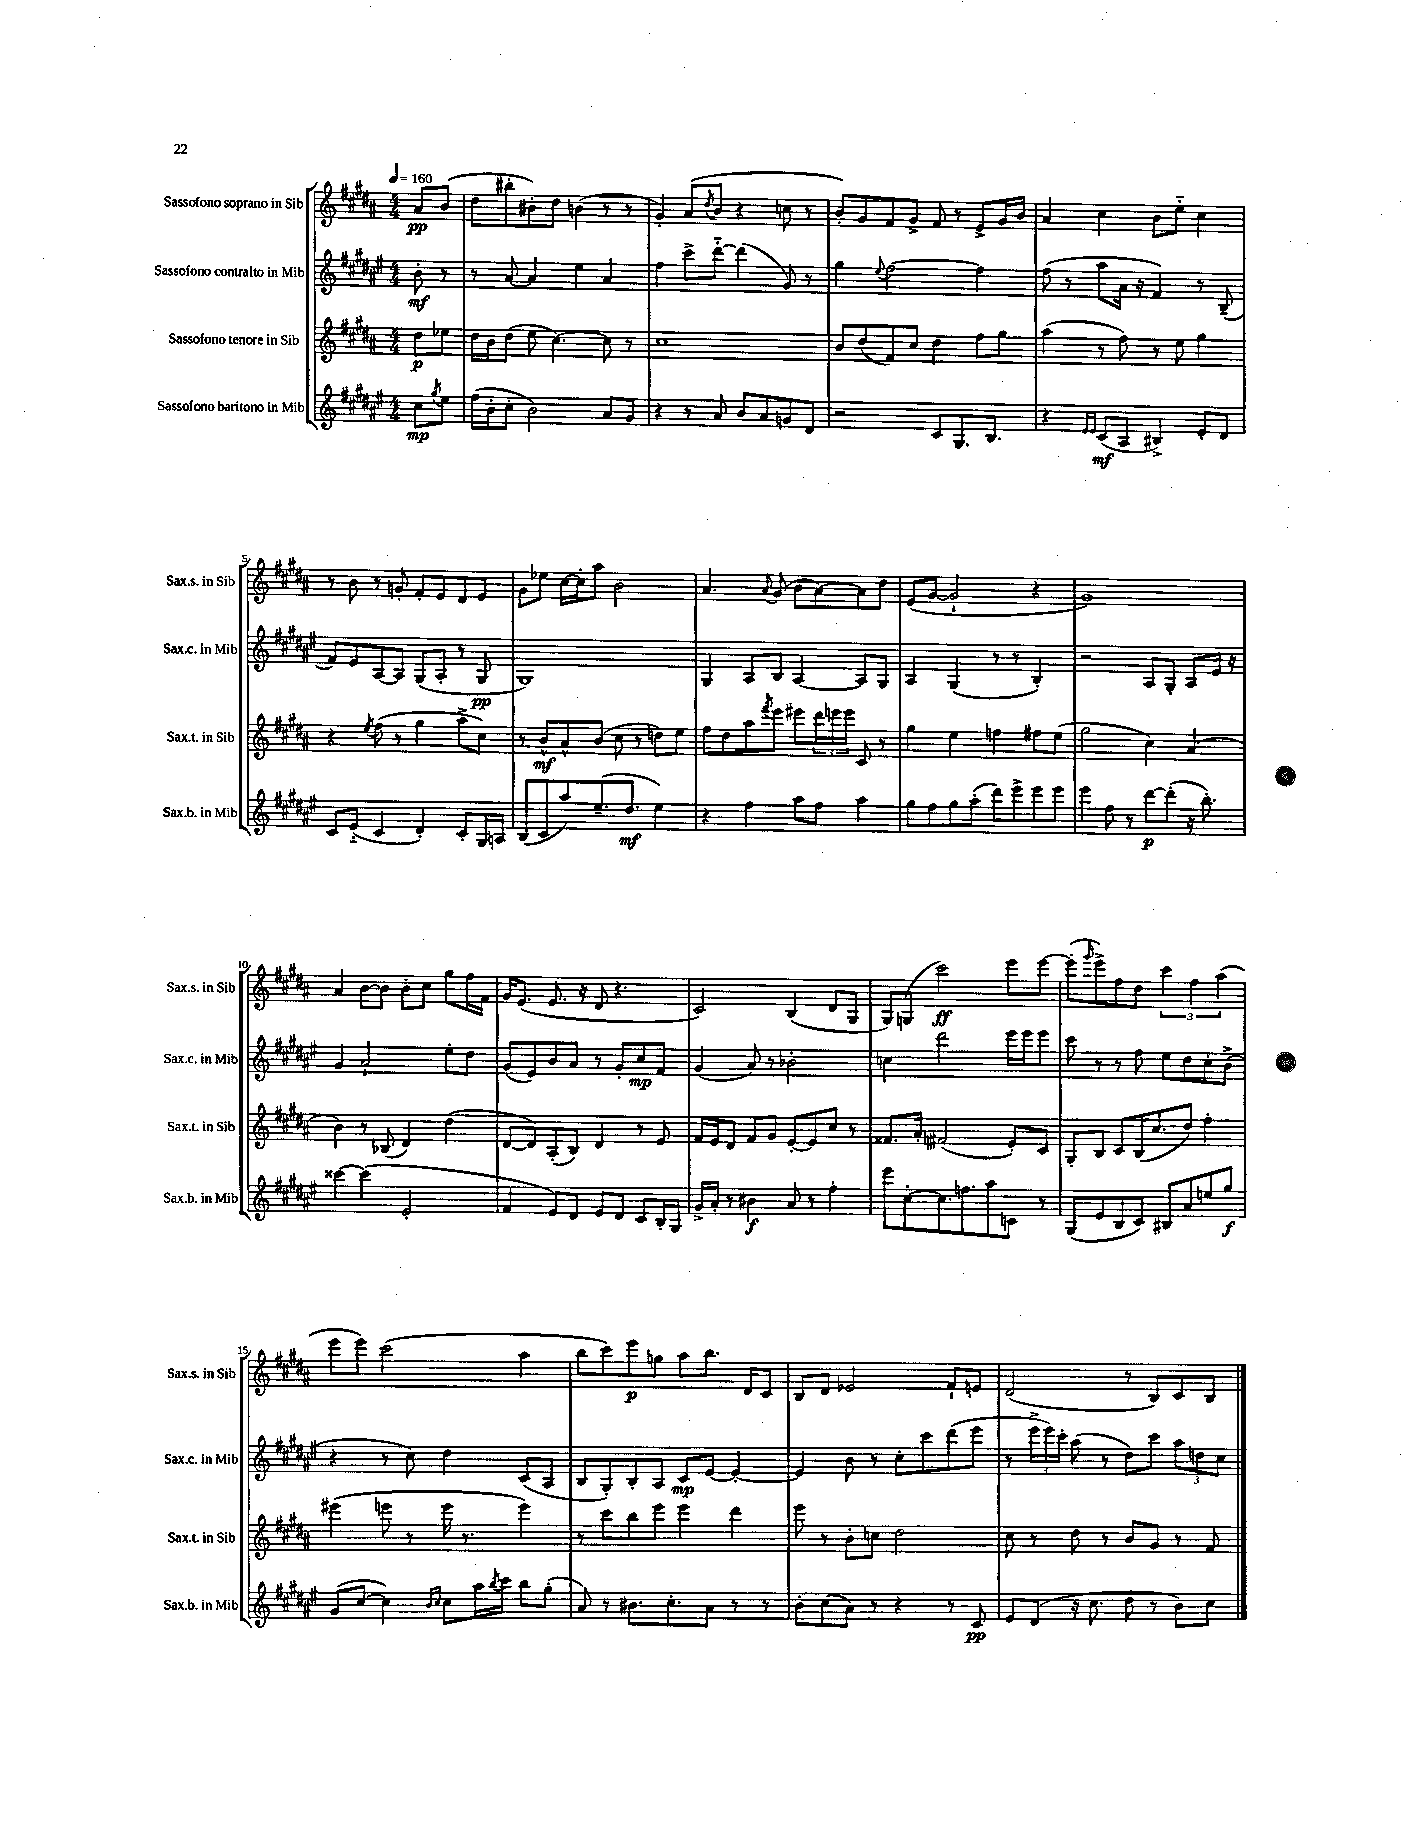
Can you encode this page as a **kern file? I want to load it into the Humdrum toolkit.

**kern	**dynam	**kern	**dynam	**kern	**dynam	**kern	**dynam
*part4	*part4	*part3	*part3	*part2	*part2	*part1	*part1
*staff4	*staff4	*staff3	*staff3	*staff2	*staff2	*staff1	*staff1
*I"Sassofono baritono in Mib	*	*I"Sassofono tenore in Sib	*	*I"Sassofono contralto in Mib	*	*I"Sassofono soprano in Sib	*
*I'Sax.b. in Mib	*	*I'Sax.t. in Sib	*	*I'Sax.c. in Mib	*	*I'Sax.s. in Sib	*
*clefG2	*	*clefG2	*	*clefG2	*	*clefG2	*
*k[f#c#g#d#a#e#]	*	*k[f#c#g#d#a#]	*	*k[f#c#g#d#a#e#]	*	*k[f#c#g#d#a#]	*
*M4/4	*	*M4/4	*	*M4/4	*	*M4/4	*
*MM160	*	*MM160	*	*MM160	*	*MM160	*
=	=	=	=	=	=	=	=
8cc#\L	mp	8dd#\L	p	8b'\	mf	8a#/L	pp
8qgg#/	.	.	.	.	.	.	.
8ee#\J	.	8ee-X\J	.	8r	.	(8b/J	.
=1	=1	=1	=1	=1	=1	=1	=1
(16ff#\LL	.	16dd#\LL	.	8r	.	8dd#\L	.
16b'\J	.	16b\J	.	.	.	.	.
8cc#'\J	.	(8dd#\J	.	[8a#/	.	8bb#X'\	.
2b\)	.	8ee\	.	4a#/]	.	8b#X'\)	.
.	.	[4.cc#\)	.	.	.	8dd#\J	.
.	.	.	.	4ee#\	.	(4bn\	.
8a#/L	.	8cc#\]	.	4a#/	.	8r	.
8g#/J	.	8r	.	.	.	8r	.
=2	=2	=2	=2	=2	=2	=2	=2
4r	.	1cc#	.	4ff#\	.	4g#'/)	.
8r	.	.	.	8ccc#^\L	.	(8a#/L	.
.	.	.	.	.	.	8qdd#/	.
8a#/	.	.	.	[8ddd#\J	.	8b/J	.
8b/L	.	.	.	(4ddd#\]	.	4r	.
8a#/	.	.	.	.	.	.	.
8gn/	.	.	.	8g#/)	.	8ccn\	.
8d#/J	.	.	.	8r	.	8r	.
=3	=3	=3	=3	=3	=3	=3	=3
2r	.	8b/L	.	4gg#\	.	8b'/L)	.
.	.	(8dd#/	.	.	.	8g#/	.
.	.	.	.	8qqee#/	.	.	.
.	.	8f#/)	.	[2ff#\	.	8f#/	.
.	.	8cc#/J	.	.	.	8g#^/J	.
8c#/L	.	4dd#\	.	.	.	8f#/	.
8.G#/	.	.	.	.	.	8r	.
.	.	8ff#\L	.	4ff#\]	.	8e^/L	.
8.B/J	.	.	.	.	.	.	.
.	.	8gg#\J	.	.	.	16g#/L	.
.	.	.	.	.	.	16b/JJ	.
=4	=4	=4	=4	=4	=4	=4	=4
4r	.	(4aa#\	.	(8ff#\	.	4a#/	.
.	.	.	.	8r	.	.	.
16qqe#/LL	.	.	.	.	.	.	.
16qqe#/JJ	.	.	.	.	.	.	.
(8c#/L	mf	8r	.	8aa#\L	.	4cc#\	.
8A#/J	.	8ff#\)	.	16a#\Jk	.	.	.
.	.	.	.	16r	.	.	.
4B#X^/)	.	8r	.	4f#/)	.	8b\L	.
.	.	8ee\	.	.	.	8ee\J	.
8e#'/L	.	4gg#\	.	8r	.	4cc#\	.
8d#/J	.	.	.	(8B~/	.	.	.
!!LO:LB:g=z
=5	=5	=5	=5	=5	=5	=5	=5
8c#/L	.	4r	.	8f#/L)	.	8r	.
(8e#/J	.	.	.	8e#/	.	8b\	.
.	.	8qee/	.	.	.	.	.
4c#/	.	(8ff#\	.	[8A#/	.	8r	.
.	.	8r	.	8A#/J]	.	8gn'/	.
4d#'/)	.	4gg#\	.	(8G#/L	.	8f#'/L	.
.	.	.	.	8A#'/J	.	8e/	.
8c#'/L	.	8aa#^\L	.	8r	.	8d#/	.
16G#/L	.	8cc#\J)	.	8G#/	pp	8e/J	.
16An/JJ	.	.	.	.	.	.	.
=6	=6	=6	=6	=6	=6	=6	=6
(8B/L	.	8r	.	1G#)	.	8g#\L	.
8c#/	.	8b^^/L	mf	.	.	8ee-X\J	.
8aa#/)	.	8a#^^/	.	.	.	[16cc#\LL	.
.	.	.	.	.	.	16cc#'\J]	.
(8.ee#~/	.	(8b/J	.	.	.	8aa#\J	.
.	.	8cc#\	.	.	.	2b\	.
8.dd#/J	mf	.	.	.	.	.	.
.	.	8r	.	.	.	.	.
4ee#\)	.	8ddn\L)	.	.	.	.	.
.	.	8ee\J	.	.	.	.	.
=7	=7	=7	=7	=7	=7	=7	=7
4r	.	8ff#\L	.	4G#/	.	4.a#/	.
.	.	8dd#\	.	.	.	.	.
4ff#\	.	8aa#\	.	8A#/L	.	.	.
.	.	8qfff#/	.	.	.	8qqa#/	.
.	.	8eee\J	.	8B/J	.	(8g#/	.
8aa#\L	.	8eee#X\L	.	[4A#/	.	8b\L	.
8ff#\J	.	24ddd#\L	.	.	.	[8a#\)	.
.	.	24eeen\	.	.	.	.	.
.	.	24eee\JJ	.	.	.	.	.
4aa#\	.	8c#/	.	8A#/L]	.	8a#\]	.
.	.	8r	.	8G#/J	.	8dd#\J	.
=8	=8	=8	=8	=8	=8	=8	=8
8gg#\L	.	4gg#\	.	4A#/	.	(8e/L	.
8ff#\	.	.	.	.	.	[8g#/J	.
8gg#\	.	4ee\	.	(4G#/	.	2g#`/]	.
(8aa#'\J	.	.	.	.	.	.	.
8ddd#\L)	.	4ffn\	.	8r	.	.	.
8eee#^\	.	.	.	8r	.	.	.
8eee#\	.	8ff#X\L	.	4B'/)	.	4r	.
8eee#\J	.	(8ee\J	.	.	.	.	.
=9	=9	=9	=9	=9	=9	=9	=9
4eee#\	.	2gg#\	.	2r	.	1g#)	.
8ff#\	.	.	.	.	.	.	.
8r	.	.	.	.	.	.	.
[8ddd#\L	p	4cc#\)	.	8A#/L	.	.	.
(8ddd#'\J]	.	.	.	8G#'/J	.	.	.
16r	.	(4a#/	.	8A#/L	.	.	.
8.bb'\)	.	.	.	.	.	.	.
.	.	.	.	16e#/Jk	.	.	.
.	.	.	.	16r	.	.	.
!!LO:LB:g=z
=10	=10	=10	=10	=10	=10	=10	=10
[4ccc##X\	.	4b\)	.	4g#/	.	4a#/	.
(4ccc##\]	.	8r	.	2a#`/	.	[8b\L	.
.	.	(8B-X/	.	.	.	8b\J]	.
2e#'/	.	4d#/)	.	.	.	8b'\L	.
.	.	.	.	.	.	8cc#\J	.
.	.	(4dd#\	.	8ee#'\L	.	8gg#\L	.
.	.	.	.	8dd#\J	.	16ff#\L	.
.	.	.	.	.	.	16f#\JJ	.
=11	=11	=11	=11	=11	=11	=11	=11
4f#/	.	[8d#/L	.	(8g#/L	.	16g#/KL	.
.	.	.	.	.	.	(8.e/J	.
.	.	8d#/])	.	8e#/)	.	.	.
8e#/L)	.	(8A#'/	.	8b/	.	8.e/	.
8d#/J	.	8B/J)	.	8a#/J	.	.	.
.	.	.	.	.	.	16r	.
8e#/L	.	4d#/	.	8r	.	8d#/	.
8d#/J	.	.	.	8g#'/L	.	4.r	.
8c#/L	.	8r	.	8cc#/	mp	.	.
16B'/L	.	8e/	.	8f#/J	.	.	.
16G#/JJ	.	.	.	.	.	.	.
=12	=12	=12	=12	=12	=12	=12	=12
16g#^/LL	.	16f#/LL	.	(4g#/	.	2c#/)	.
16a#'/JJ	.	16e/J	.	.	.	.	.
8r	.	8d#/J	.	.	.	.	.
4b#X\	f	8f#/L	.	8a#/)	.	.	.
.	.	8g#/J	.	8r	.	.	.
8a#/	.	[8e'/L	.	2b-X'\	.	(4B/	.
8r	.	8e/]	.	.	.	.	.
4ff#'\	.	8cc#/J	.	.	.	8d#/L	.
.	.	8r	.	.	.	8G#/J	.
=13	=13	=13	=13	=13	=13	=13	=13
8eee#\L	.	8.f##X/L	.	4ccn\	.	8G#/L)	.
[8cc#'\	.	.	.	.	.	(8Gn/J	.
.	.	16a#'/Jk	.	.	.	.	.
8.cc#\]	.	(2f#X/	.	2ddd#\	.	2ccc#\)	ff
8.ffn\	.	.	.	.	.	.	.
8aa#\	.	.	.	.	.	.	.
8cn\J	.	8e'/L)	.	16eee#\LL	.	8eee\L	.
.	.	.	.	16eee#\J	.	.	.
8r	.	8c#/J	.	8eee#\J	.	[8eee\J	.
=14	=14	=14	=14	=14	=14	=14	=14
(8G#/L	.	8G#'/L	.	8ccc#\	.	(8eee'\L]	.
.	.	.	.	.	.	16qqggg#/	.
8e#/	.	8B/J	.	8r	.	8eee^\)	.
8B/	.	8c#/L	.	8r	.	8ff#\	.
8c#/J)	.	(16B/K	.	8ff#\	.	8dd#\J	.
.	.	8.cc#/	.	.	.	.	.
8B#X/L	.	.	.	8ee#\L	.	6ccc#\	.
8a#/	.	8dd#/J)	.	8dd#\	.	.	.
.	.	.	.	.	.	6ff#\	.
8een/	.	4ff#'\	.	8cc#'\	.	.	.
.	.	.	.	.	.	(6aa#\	.
8gg#/J	f	.	.	(8b^\J	.	.	.
!!LO:LB:g=z
=15	=15	=15	=15	=15	=15	=15	=15
(8g#/L	.	(4eee#X\	.	4r	.	8eee\L	.
[8cc#/J	.	.	.	.	.	8eee\J)	.
4cc#\])	.	8eeen\	.	8r	.	(2ccc#\	.
.	.	8r	.	8cc#\)	.	.	.
16qqb/LL	.	.	.	.	.	.	.
16qqcc#/JJ	.	.	.	.	.	.	.
8cc#\L	.	16eee\	.	4dd#\	.	.	.
.	.	8.r	.	.	.	.	.
16aa#\L	.	.	.	.	.	.	.
8qbb/	.	.	.	.	.	.	.
16ccc#\JJ	.	.	.	.	.	.	.
8bb\L	.	4eee\)	.	(8c#/L	.	4aa#\	.
(8gg#'\J	.	.	.	8A#/J	.	.	.
=16	=16	=16	=16	=16	=16	=16	=16
8a#/)	.	8r	.	8B/L	.	8bb\L	.
8r	.	8ccc#\L	.	8G#'/)	.	8ccc#\)	.
8.b#X\L	.	8bb\	.	8B'/	.	8eee\	p
.	.	8eee\J	.	8A#/J	.	8ggn\J	.
8.cc#'\	.	.	.	.	.	.	.
.	.	4eee\	.	8c#/L	mp	8aa#\L	.
8a#\J	.	.	.	[8e#/J	.	8.bb\J	.
8r	.	4ddd#\	.	4e#'/_	.	.	.
.	.	.	.	.	.	16d#/KL	.
8r	.	.	.	.	.	8c#/J	.
=17	=17	=17	=17	=17	=17	=17	=17
8b'\L	.	8eee\	.	4e#/]	.	8B/L	.
(8cc#\	.	8r	.	.	.	8d#/J	.
8a#\J)	.	8b'\L	.	8b\	.	2e-X/	.
8r	.	8ccn\J	.	8r	.	.	.
4r	.	2dd#\	.	8cc#'\L	.	.	.
.	.	.	.	8ccc#\	.	.	.
8r	.	.	.	(8ddd#\	.	8f#`/L	.
8c#/	pp	.	.	8eee#\J	.	8en/J	.
=18	=18	=18	=18	=18	=18	=18	=18
8e#/L	.	8cc#\	.	8r	.	(2d#/	.
(8d#/J	.	8r	.	24eee#^\LL	.	.	.
.	.	.	.	24eee#\)	.	.	.
.	.	.	.	24ccc#'\JJ	.	.	.
16r	.	8dd#\	.	(8aa#\	.	.	.
8.cc#\	.	.	.	.	.	.	.
.	.	8r	.	8r	.	.	.
8dd#\	.	8b/L	.	8dd#\L)	.	8r	.
8r	.	8g#/J	.	8ccc#\J	.	8B/L)	.
8b\L)	.	8r	.	12aa#\L	.	8c#/	.
.	.	.	.	12ddn\	.	.	.
8cc#\J	.	8f#/	.	.	.	8B/J	.
.	.	.	.	12cc#\J	.	.	.
==	==	==	==	==	==	==	==
*-	*-	*-	*-	*-	*-	*-	*-
